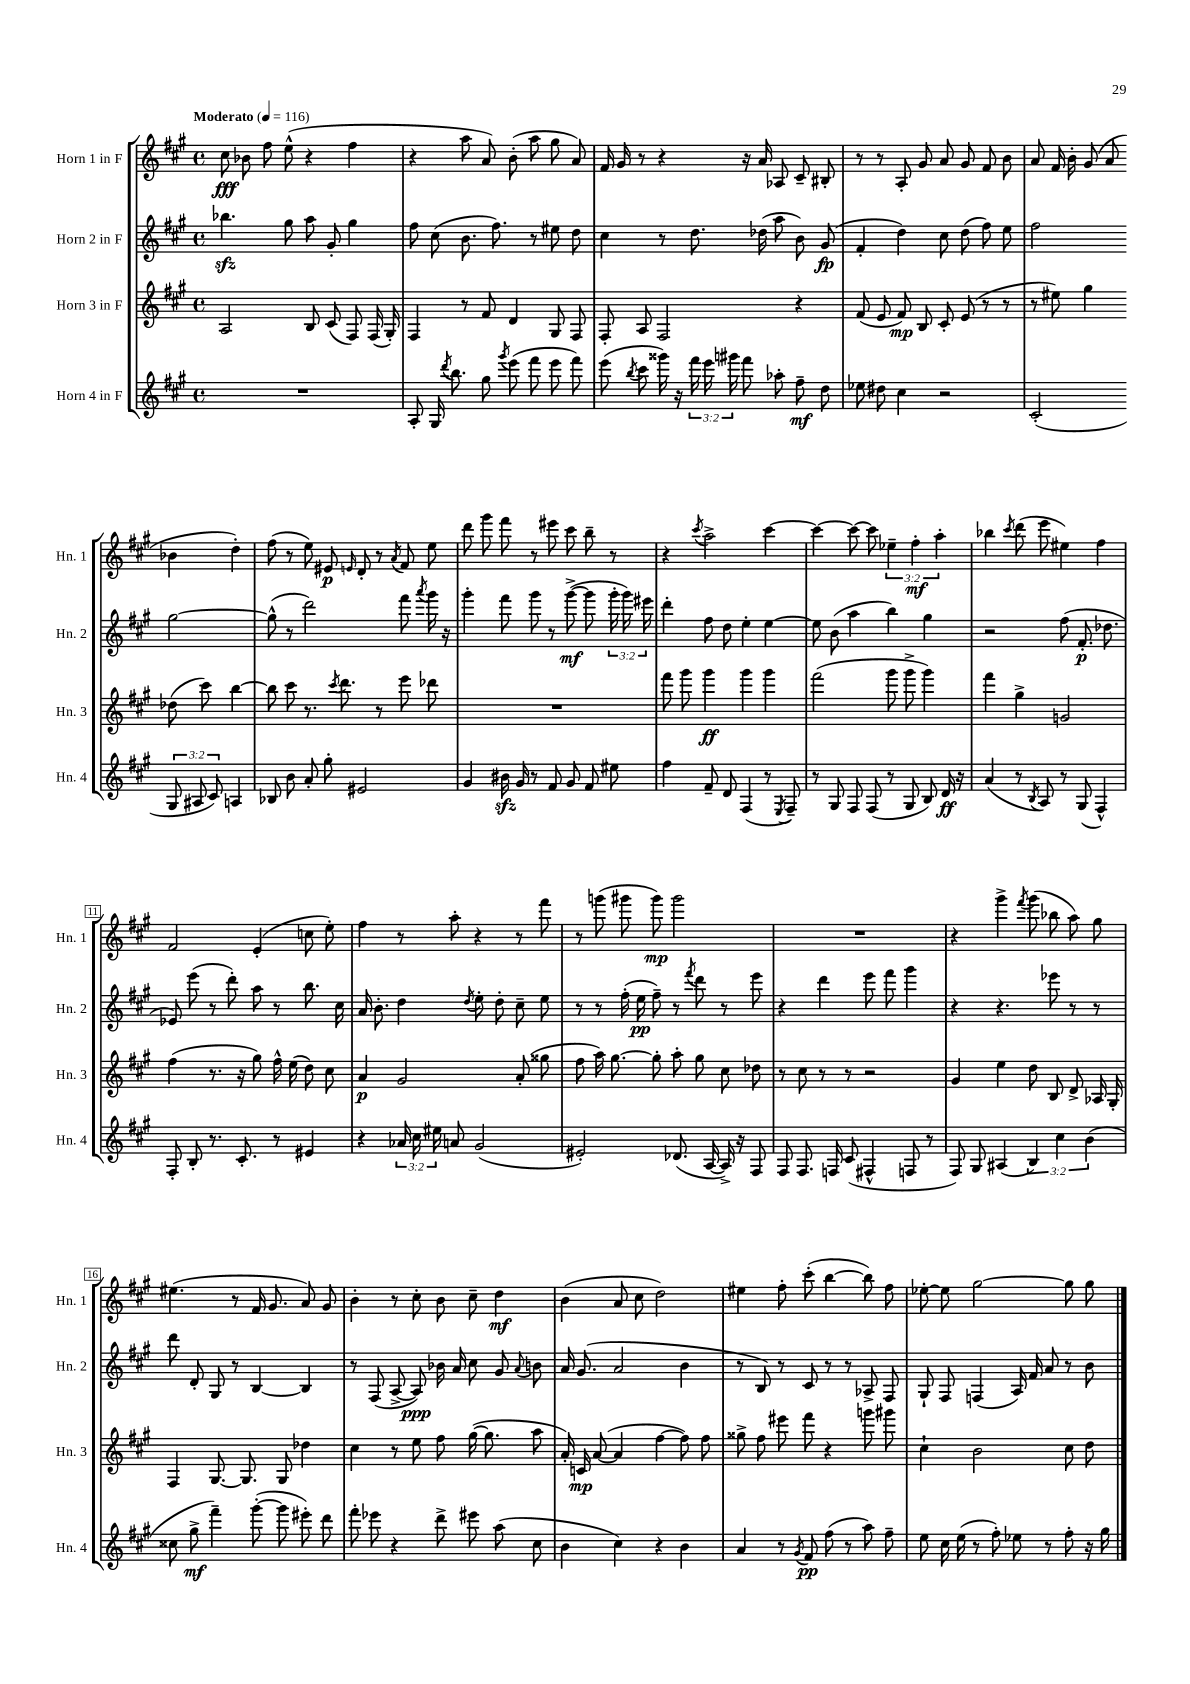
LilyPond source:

<<
\new StaffGroup <<
\new Staff = "s0" \with { instrumentName = "Horn 1 in F" shortInstrumentName = "Hn. 1" } {
    \clef treble \key a \major \defaultTimeSignature \time 4/4 \override Staff.TupletNumber.text = #tuplet-number::calc-fraction-text \tempo "Moderato" 4 = 116
    \autoBeamOff cis''8\fff bes'8 fis''8 e''8-^( r4 fis''4 |
    r4 a''8 a'8) b'8-.( a''8 gis''8 a'8) |
    fis'16 gis'16 r8 r4 r16 a'16 aes8 cis'8-- bis8-. |
    r8 r8 a8-. gis'8 a'8 gis'8 fis'8 b'8 |
    a'8 fis'16 b'16-. gis'8( a'8 bes'4 d''4-.) |
    fis''8( r8 e''8) eis'8\p \grace { e'16 } d'8-. r8 \acciaccatura { a'8 } fis'8 e''8 |
    d'''8 gis'''8 fis'''8 r8 eis'''8 cis'''8 b''8-- r8 |
    r4 \acciaccatura { cis'''8 } a''2-> cis'''4~ |
    cis'''4~ cis'''8~ cis'''8 \tuplet 3/2 { ees''4-- fis''4-.\mf a''4-. } |
    bes''4 \acciaccatura { cis'''8 } d'''8( e'''8 eis''4) fis''4 |
    fis'2 e'4-.( c''8 e''8-.) |
    fis''4 r8 a''8-. r4 r8 fis'''8 |
    r8 g'''8( gis'''8 gis'''8\mp) gis'''2 |
    R1 |
    r4 gis'''4-> \acciaccatura { fis'''8 } gis'''8( bes''8 a''8) gis''8 |
    eis''4.( r8 fis'16 gis'8. a'8) gis'8 |
    b'4-. r8 cis''8-. b'8 cis''8-- d''4\mf |
    b'4( a'8 cis''8 d''2) |
    eis''4 fis''8-. cis'''8-.( b''4~ b''8) fis''8 |
    ees''8~-. ees''8 gis''2~ gis''8 gis''8 \bar "|." |
}
\new Staff = "s1" \with { instrumentName = "Horn 2 in F" shortInstrumentName = "Hn. 2" } {
    \clef treble \key a \major \defaultTimeSignature \time 4/4 \override Staff.TupletNumber.text = #tuplet-number::calc-fraction-text
    \autoBeamOff bes''4.\sfz gis''8 a''8 gis'8-. gis''4 |
    fis''8 cis''8( b'8. fis''8.) r8 eis''8 d''8 |
    cis''4 r8 d''8. des''16( a''8 b'8) gis'8\fp( |
    fis'4-. d''4) cis''8 d''8( fis''8) e''8 |
    fis''2 gis''2~ |
    gis''8-^( r8 d'''2) fis'''8 \acciaccatura { a'''8 } gis'''16 r16 |
    gis'''4-. fis'''8 gis'''8 r8 gis'''8~->\mf( gis'''8 \tuplet 3/2 { gis'''16-. gis'''16) eis'''16 } |
    d'''4-. fis''8 d''8 e''4-. e''4~ |
    e''8 b'8( a''4 b''4) gis''4 |
    r2 fis''8( fis'8.-.\p des''8. |
    ees'8) e'''8( r8 d'''8-.) a''8 r8 b''8. cis''16 |
    a'16 b'8.-. d''4 \acciaccatura { d''8 } e''8-. d''8-. cis''8-- e''8 |
    r8 r8 fis''16-.( e''16\pp fis''8--) r8 \acciaccatura { fis'''8 } d'''8 r8 e'''8 |
    r4 d'''4 e'''8 fis'''8 gis'''4 |
    r4 r4. ees'''8 r8 r8 |
    d'''8 d'8-. gis8 r8 b4~ b4 |
    r8 fis8( a8~-> a8\ppp) bes'16 a'16 cis''8 gis'8 \appoggiatura { a'8 } b'8 |
    a'16 gis'8.( a'2 b'4 |
    r8 b8) r8 cis'8 r8 r8 aes8-> fis8 |
    gis8-! fis8 f4( a16) fis'16 a'8 r8 b'8 \bar "|." |
}
\new Staff = "s2" \with { instrumentName = "Horn 3 in F" shortInstrumentName = "Hn. 3" } {
    \clef treble \key a \major \defaultTimeSignature \time 4/4
    \autoBeamOff a2 b8 cis'8( fis8) fis16( gis16-.) |
    fis4 r8 fis'8 d'4 gis8 fis8 |
    fis8-. a8 fis2 r4 |
    fis'8( e'8 fis'8\mp) b8 cis'8-. e'8( r8 r8 |
    r8 eis''8) gis''4 des''8( cis'''8) b''4~ |
    b''8 cis'''8 r8. \acciaccatura { cis'''8 } d'''8. r8 e'''8 des'''8 |
    R1 |
    fis'''8 gis'''8 gis'''4\ff gis'''4 gis'''4 |
    fis'''2( gis'''8 gis'''8-> gis'''4) |
    fis'''4 gis''4-> g'2 |
    fis''4( r8. r16 gis''8) fis''16-^ e''16( d''8) cis''8 |
    a'4\p gis'2 a'8-.( gisis''8 |
    fis''8 a''16) gis''8.~ gis''8-. a''8-. gis''8 cis''8 des''8 |
    r8 cis''8 r8 r8 r2 |
    gis'4 e''4 d''8 b8 d'8-> aes16 gis16-. |
    fis4 gis8.~ gis8. gis8 des''4 |
    cis''4 r8 e''8 fis''8 gis''16~( gis''8. a''8 |
    a'16-.) c'16\mp a'8~( a'4 fis''4~ fis''8) fis''8 |
    gisis''8-> fis''8 eis'''8 fis'''8 r4 g'''8 gis'''8 |
    cis''4-! b'2 cis''8 d''8 \bar "|." |
}
\new Staff = "s3" \with { instrumentName = "Horn 4 in F" shortInstrumentName = "Hn. 4" } {
    \clef treble \key a \major \defaultTimeSignature \time 4/4 \override Staff.TupletNumber.text = #tuplet-number::calc-fraction-text
    \autoBeamOff R1 |
    a8-. gis16 \acciaccatura { d'''8 } b''8. gis''8 \acciaccatura { gis'''8 } e'''8( fis'''8 e'''8 fis'''8) |
    e'''8( \acciaccatura { b''8 } cis'''8 gisis'''16) r16 \tuplet 3/2 { fis'''16 e'''16 gis'''16 } fis'''8 aes''8-. fis''8--\mf d''8 |
    ees''8 dis''8 cis''4 r2 |
    cis'2-.( \tuplet 3/2 { gis8 ais8 cis'8) } a4 |
    bes8 b'8 a'8-. gis''8-. eis'2 |
    gis'4 bis'16\sfz gis'16 r8 fis'8 gis'8 fis'8 eis''8 |
    fis''4 fis'8-- d'8 fis4( r8 \acciaccatura { e8 } fis8--) |
    r8 gis8 fis8 fis8( r8 gis8 b8) d'16\ff r16 |
    a'4( r8 \acciaccatura { b8 } a8) r8 gis8( fis4-^) |
    fis8-. b8-. r8. cis'8.-. r8 eis'4 |
    r4 \tuplet 3/2 { aes'16 cis''16 eis''16 } a'8 gis'2( |
    eis'2-.) des'8.( a16~ a16->) r16 fis8 |
    fis8 fis8. f16 cis'8( fis4-^ f8 r8 |
    fis8) gis8 ais4( \tuplet 3/2 { b4) cis''4 b'4( } |
    cisis''8 gis''8->\mf fis'''4--) gis'''8~-.( gis'''8 eis'''8-.) d'''8 |
    fis'''8-. ees'''8 r4 d'''8-> eis'''8 a''8( cis''8 |
    b'4 cis''4) r4 b'4 |
    a'4 r8 \acciaccatura { gis'8 } fis'8\pp fis''8( r8 a''8) fis''8-- |
    e''8 cis''16 e''16( r8 fis''8-.) ees''8 r8 fis''8-. r16 gis''16 \bar "|." |
}
>>
>>
\layout { \context { \Score \override BarNumber.stencil = #(make-stencil-boxer 0.1 0.3 ly:text-interface::print) } }
